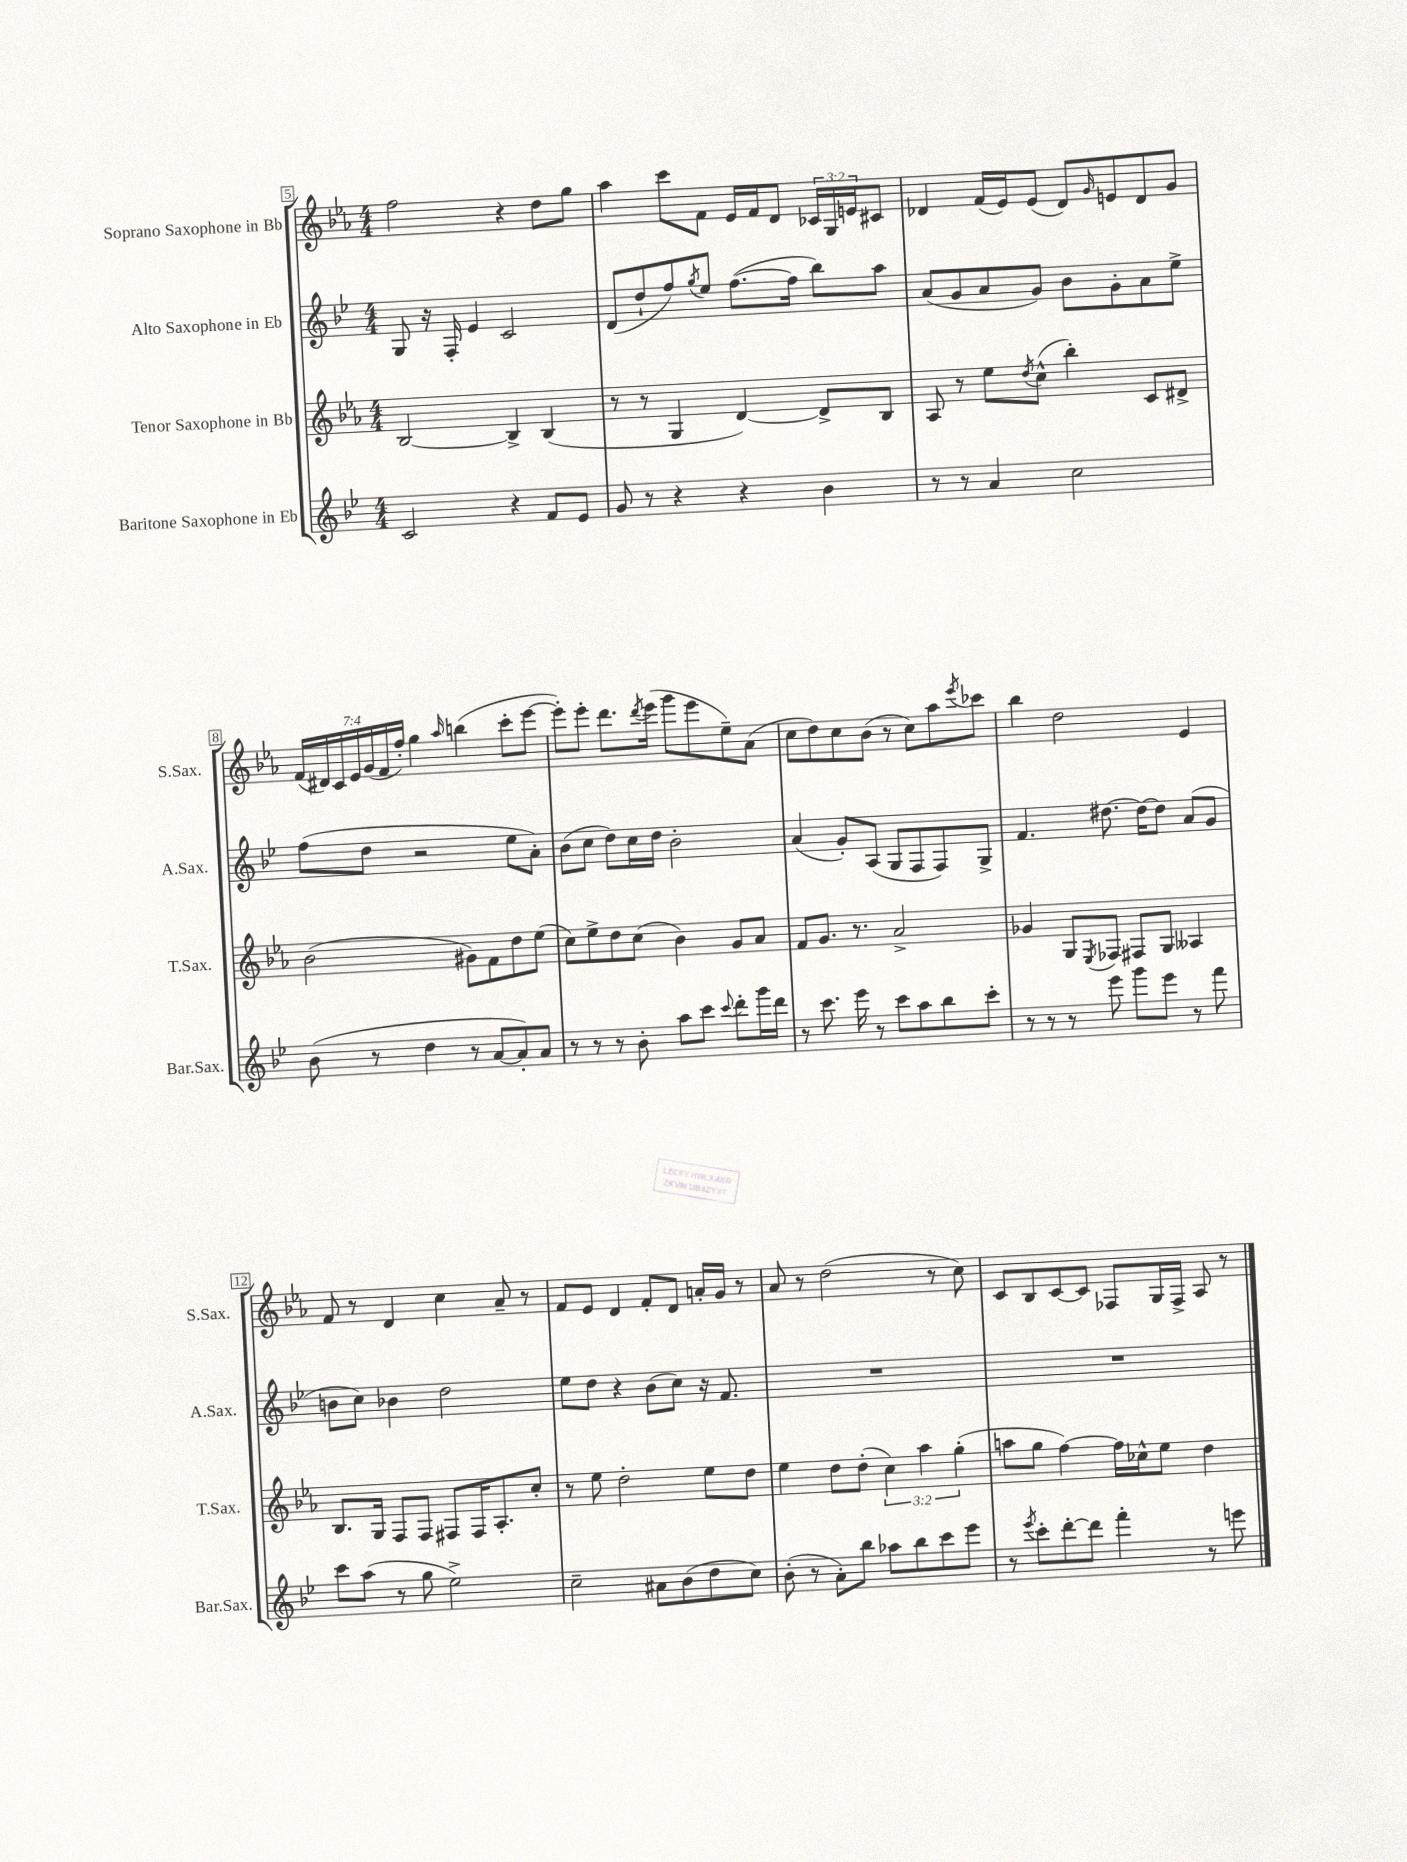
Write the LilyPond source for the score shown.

<<
\new StaffGroup <<
\new Staff = "s0" \with { instrumentName = "Soprano Saxophone in Bb" shortInstrumentName = "S.Sax." } {
    \clef treble \key ees \major \numericTimeSignature \time 4/4 \override Staff.TupletNumber.text = #tuplet-number::calc-fraction-text
    f''2 r4 d''8 g''8 |
    aes''4 c'''8 f'8 ees'16 f'16 d'8 \tuplet 3/2 { ces'16 g16 e'16 } cis'8 |
    des'4 f'16( ees'16) ees'8( des'8) \grace { g'16 } e'8 des'8 g'8 |
    \tuplet 7/4 { f'16( dis'16) c'16 ees'16 g'16( f'16 f''16-.) } g''4 \grace { aes''16 } b''4( c'''8-. ees'''8~ |
    ees'''8-.) ees'''8-. d'''8. \acciaccatura { d'''8 } ees'''16( g'''8 ees'''8 ees''8--) aes'8( |
    c''8 d''8) c''8 bes'8( r8 c''8) aes''8 \acciaccatura { ees'''8 } ces'''8 |
    bes''4 d''2 ees'4 |
    f'8 r8 d'4 c''4 aes'8-- r8 |
    f'8 ees'8 d'4 f'8-. d'8 a'16-. g'16 r8 |
    aes'8 r8 d''2( r8 c''8) |
    c'8 bes8 c'8~ c'8 fes8 g16 fes16-> aes8 r8 \bar "|." |
}
\new Staff = "s1" \with { instrumentName = "Alto Saxophone in Eb" shortInstrumentName = "A.Sax." } {
    \clef treble \key bes \major \numericTimeSignature \time 4/4
    g8 r16 f16-. ees'4 c'2 |
    d'8( d''8-! f''8) \acciaccatura { g''8 } ees''8 f''8.~( f''16 bes''8) a''8 |
    a'8( g'8 a'8 g'8) bes'8 g'8-. a'8 ees''8-> |
    f''8( d''8 r2 ees''8 a'8-.) |
    bes'8( c''8 d''8) c''16 d''16 bes'2-. |
    a'4( g'8-.) a8( g8 f8 f8) g8-> |
    f'4. dis''8.~ dis''16~ dis''8 a'8( g'8 |
    b'8 c''8) bes'4 d''2 |
    ees''8 d''8 r4 bes'8( c''8) r16 f'8. |
    R1 |
    R1 \bar "|." |
}
\new Staff = "s2" \with { instrumentName = "Tenor Saxophone in Bb" shortInstrumentName = "T.Sax." } {
    \clef treble \key ees \major \numericTimeSignature \time 4/4 \override Staff.TupletNumber.text = #tuplet-number::calc-fraction-text
    bes2~ bes4-> bes4( |
    r8 r8 g4 d'4~) d'8-> bes8 |
    aes8 r8 ees''8 \acciaccatura { d''8 } c''8-^( bes''4-.) c'8 dis'8-> |
    bes'2( gis'8) f'8 d''8 ees''8( |
    c''8) ees''8-> d''8 c''8( bes'4) g'8 aes'8 |
    f'8 g'8. r8. aes'2-> |
    ges'4 g8 \acciaccatura { ees8 } fes8 fis8 g8 aeses4 |
    bes8. g16 f8 f8 fis8 fis16 aes8.-. c''8-. |
    r8 ees''8 d''2-. ees''8 d''8 |
    ees''4 d''8 d''8-.( \tuplet 3/2 { c''4) aes''4 g''4-.( } |
    a''8 g''8 f''4~) f''16 ces''16-^ ees''8 d''4 \bar "|." |
}
\new Staff = "s3" \with { instrumentName = "Baritone Saxophone in Eb" shortInstrumentName = "Bar.Sax." } {
    \clef treble \key bes \major \numericTimeSignature \time 4/4
    c'2 r4 f'8 ees'8 |
    g'8 r8 r4 r4 bes'4 |
    r8 r8 a'4 c''2 |
    bes'8( r8 d''4 r8 a'8~ a'8-.) a'8 |
    r8 r8 r8 bes'8-. a''8 c'''8 \appoggiatura { c'''8 } d'''8-. g'''16 d'''16 |
    r8 c'''8. ees'''16 r8 c'''8 a''8 bes''8 c'''8-. |
    r8 r8 r8 ees'''8 g'''8 ees'''8 r8 f'''8 |
    c'''8 a''8( r8 g''8 ees''2->) |
    c''2-- ais'8 bes'8( d''8 c''8) |
    bes'8-.( r8 a'8-.) bes''8 aes''8 bes''8 c'''8 ees'''8 |
    r8 \acciaccatura { ees'''8 } c'''8-. d'''8~-. d'''8 f'''4-. r8 e'''8 \bar "|." |
}
>>
>>
\layout { \context { \Score currentBarNumber = #5 \override BarNumber.stencil = #(make-stencil-boxer 0.1 0.3 ly:text-interface::print) } }
